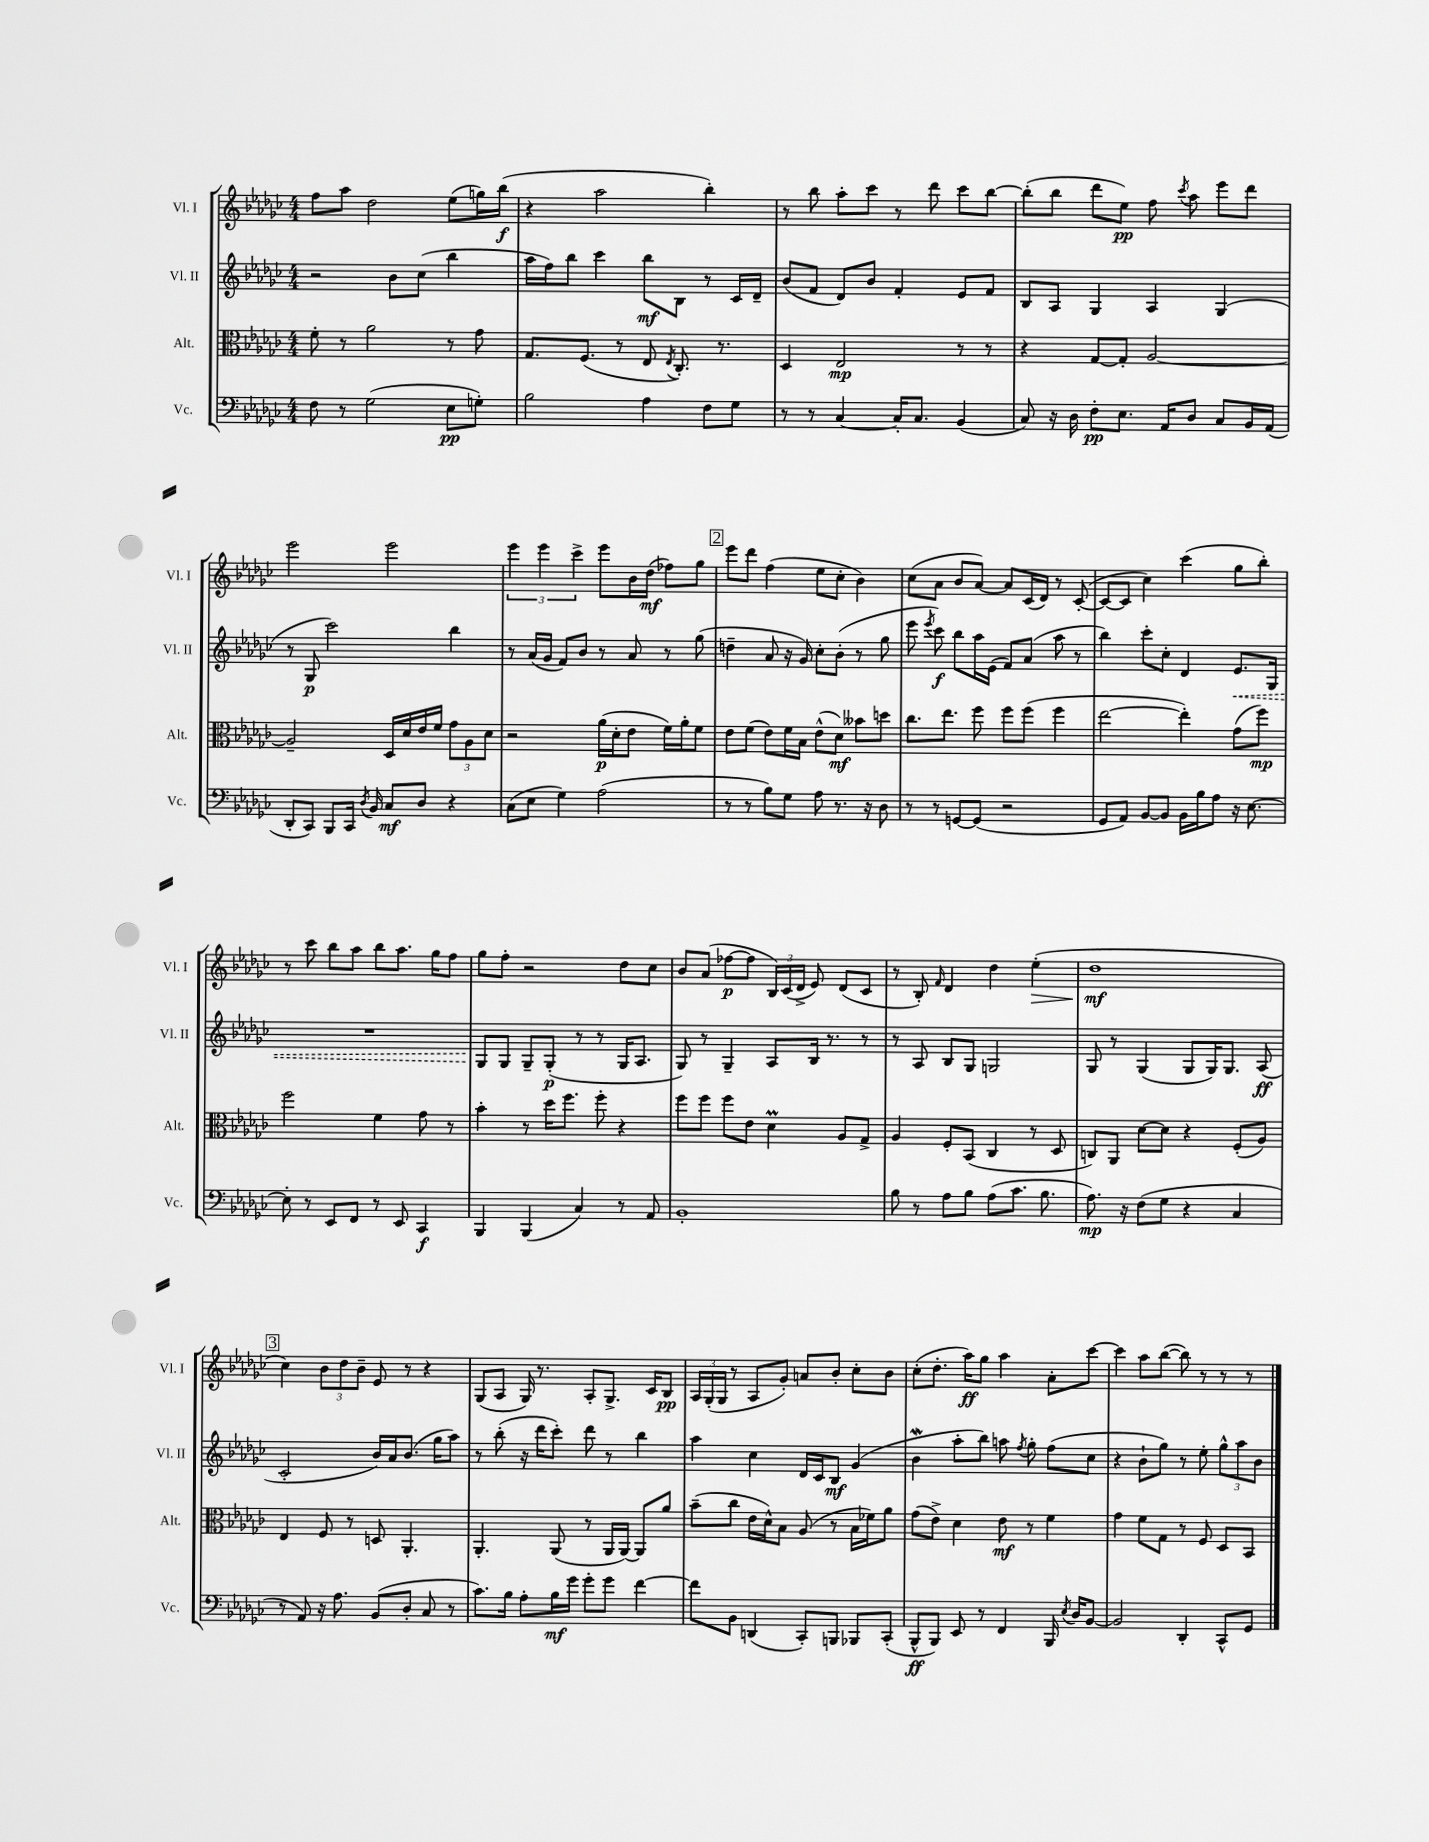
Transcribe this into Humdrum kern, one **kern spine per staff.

**kern	**kern	**kern	**kern
*staff4	*staff3	*staff2	*staff1
*clefF4	*clefC3	*clefG2	*clefG2
*k[b-e-a-d-g-c-]	*k[b-e-a-d-g-c-]	*k[b-e-a-d-g-c-]	*k[b-e-a-d-g-c-]
*M4/4	*M4/4	*M4/4	*M4/4
8F	8f'	2r	8ff
8r	8r	.	8aa-
(2G-	2a-	.	2dd-
.	.	8b-	.
.	.	(8cc-	.
8E-	8r	4bb-	(8ee-
8G')	8g-	.	16gg)
.	.	.	(16bb-
=	=	=	=
2B-	8.G-	16aa-	4r
.	.	16ff)	.
.	.	8bb-	.
.	(8.F	.	.
.	.	4ccc-	2aa-
.	8r	.	.
4A-	8E-	8bb-	.
.	8qE-	.	.
.	8.C-')	8B-	.
8F	.	8r	4bb-')
.	8.r	.	.
8G-	.	16c-	.
.	.	16d-~	.
=	=	=	=
8r	4D-	(8b-	8r
8r	.	8f	8bb-
[4C-	2E-	8d-)	8aa-'
.	.	8b-	8ccc-
16C-']	.	4f'	8r
8.C-	.	.	.
.	.	.	8ddd-
(4BB-	8r	8e-	8ccc-
.	8r	8f	[8bb-
=	=	=	=
8C-)	4r	8B-	(8bb-']
16r	.	8A-	8bb-
16D-	.	.	.
8F'	[8G-	4G-	8ddd-
8.E-	8G-']	.	8ee-)
.	[2A-	4A-	8ff
16AA-	.	.	.
.	.	.	8qccc-
8D-	.	.	8aa-
8C-	.	(4G-	8eee-
16BB-	.	.	8ddd-
(16AA-	.	.	.
=	=	=	=
8DD-'	2A-~]	8r	2eee-
8CC-)	.	8G-	.
8BBB-	.	2ccc-)	.
16CC-	.	.	.
8qD-	.	.	.
16BB-	.	.	.
8C-	16D-	.	2eee-
.	16d-	.	.
8D-	16e-	.	.
.	16f	.	.
4r	12g-	4bb-	.
.	12A-	.	.
.	12d-	.	.
=	=	=	=
(8C-	2r	8r	6eee-
8E-	.	(16a-	.
.	.	.	6eee-
.	.	16g-	.
4G-)	.	8f)	.
.	.	.	6ccc-^
.	.	8b-	.
(2A-	(16a-	8r	8eee-
.	16d-'	.	.
.	8e-	8a-	16b-
.	.	.	(16dd-
.	16f)	8r	8ff-)
.	16a-'	.	.
.	8f	(8gg-	8gg-
=	=	=	=
8r	8e-	4dd~	8eee-
8r	(8f	.	8ddd-
8B-)	8e-)	8a-	(4ff
8G-	16f	16r	.
.	16B-	16g-)	.
8A-	(8e-^^	8cc-'	8ee-
8.r	8d-)	(8b-'	8cc-'
.	8b--	8r	4b-)
16r	.	.	.
8D-	8dd	8gg-	.
=	=	=	=
8r	8.cc-	8eee-	(8cc-
.	.	8qeee-	.
8r	.	8ccc-)	8a-
.	8.ee-	.	.
[8GG	.	8bb-	8b-
(8GG]	8ff	16aa-	[8a-)
.	.	(16e-	.
2r	8ff	8f)	8a-]
.	(8ff	(8a-	(16c-
.	.	.	16d-)
.	4ff	8aa-	8r
.	.	8r	([8c-'
=	=	=	=
8GG-	[2ee-	4bb-)	8c-_
8AA-)	.	.	8c-]
[8BB-	.	8ccc-'	4cc-)
8BB-]	.	8cc-'	.
16BB-	4ee-'])	4d-	(4ccc-
16B-	.	.	.
8A-	.	.	.
16r	(8g-	8.e-	8gg-
[8.E-	.	.	.
.	8ff)	.	8bb-')
.	.	16G-	.
=	=	=	=
8E-']	2ff	1r	8r
8r	.	.	8ccc-
8EE-	.	.	8bb-
8FF	.	.	8aa-
8r	4f	.	8bb-
8EE-	.	.	8.aa-
4CC-	8g-	.	.
.	.	.	16gg-
.	8r	.	8ff
=	=	=	=
4BBB-	4b-'	8G-	8gg-
.	.	8G-	8ff'
(4BBB-	8r	8G-~	2r
.	16dd-	(8G-'	.
.	8.ff	.	.
4C-)	.	8r	.
.	8ff'	8r	.
8r	4r	16G-	8dd-
.	.	8.A-	.
8AA-	.	.	8cc-
=	=	=	=
1BB-'	8ff	8G-)	8b-
.	8ff	8r	(8a-
.	8ff	4G-~	[8ff-
.	8e-	.	8ff-]
.	4d-	8A-	24B-)
.	.	.	(24c-
.	.	.	24d-^
.	.	16B-	8e-)
.	.	8.r	.
.	8A-	.	(8d-
.	8G-^	8r	8c-
=	=	=	=
8B-	4A-	8r	8r
8r	.	8A-	8B-')
.	.	.	16qqf
8A-	8F'	8B-	4d-
8B-	(8BB-	8G-	.
(8A-	4C-	2G	4dd-
8.c-	.	.	.
.	8r	.	(4ee-'
8.B-	.	.	.
.	8D-	.	.
=	=	=	=
8.A-)	8C)	8G-	1dd-
.	8AA-	8r	.
16r	.	.	.
(8F	[8d-	(4G-	.
8G-	8d-]	.	.
4r	4r	8G-	.
.	.	16G-)	.
.	.	8.G-	.
4C-	(8F'	.	.
.	8A-)	(8A-	.
=	=	=	=
8r	4E-	2c-'	4cc-)
8AA-)	.	.	.
16r	8F	.	12b-
8.A-	.	.	.
.	.	.	12dd-
.	8r	.	.
.	.	.	12b-~
(8BB-	8D	16b-)	8e-
.	.	16a-	.
8D-'	4.AA-'	(8.b-	8r
8C-	.	.	4r
.	.	16gg-	.
8r	.	8aa-)	.
=	=	=	=
8.c-)	4.AA-'	8r	(8G-
.	.	(8bb-'	8A-
16B-	.	.	.
8A-'	.	16r	16G-)
.	.	16ddd-	8.r
16B-	(8AA-	8ccc-')	.
16g-	.	.	.
8g-'	8r	8ddd-	8A-'
8g-	16AA-	8r	8.G-^
.	[16AA-)	.	.
[4f	8AA-]	4bb-	.
.	.	.	16c-
.	8a-	.	8B-
=	=	=	=
8f]	(8b-~	4aa-	24A-
.	.	.	(24G-'
.	.	.	24G-
8BB-	8cc-	.	8r
(4DD	16e-	4cc-	8A-
.	16d-^^)	.	.
.	8B-	.	8g-')
8CC-')	(8A-	16d-	8a
.	.	16c-	.
8BBB	8r	8B-	8b-'
8BBB-	16B-	(4g-	8cc-'
.	16f-)	.	.
(8CC-'	8a-	.	8b-
=	=	=	=
8BBB-^^	(8g-	4b-	(8cc-'
8BBB-)	8e-^)	.	8.dd-'
8EE-	4d-	8aa-'	.
.	.	.	16aa-)
8r	.	8bb-)	8gg-
4FF	8e-	8aa	4aa-
.	.	8qff	.
.	8r	8gg-'	.
16BBB-	4f	(8ff	8a-'
8qE-	.	.	.
16D-	.	.	.
[8BB-	.	8cc-	[8ccc-
=	=	=	=
2BB-]	4g-	4r	4ccc-]
.	8f	8b-`	8aa-
.	8G-	8gg-)	([8bb-
4DD-'	8r	8r	8bb-])
.	8F	8ee-'	8r
8CC-^^	8D-	12gg-^^	8r
.	.	12aa-	.
8GG-	8BB-	.	8r
.	.	12b-	.
==	==	==	==
*-	*-	*-	*-
